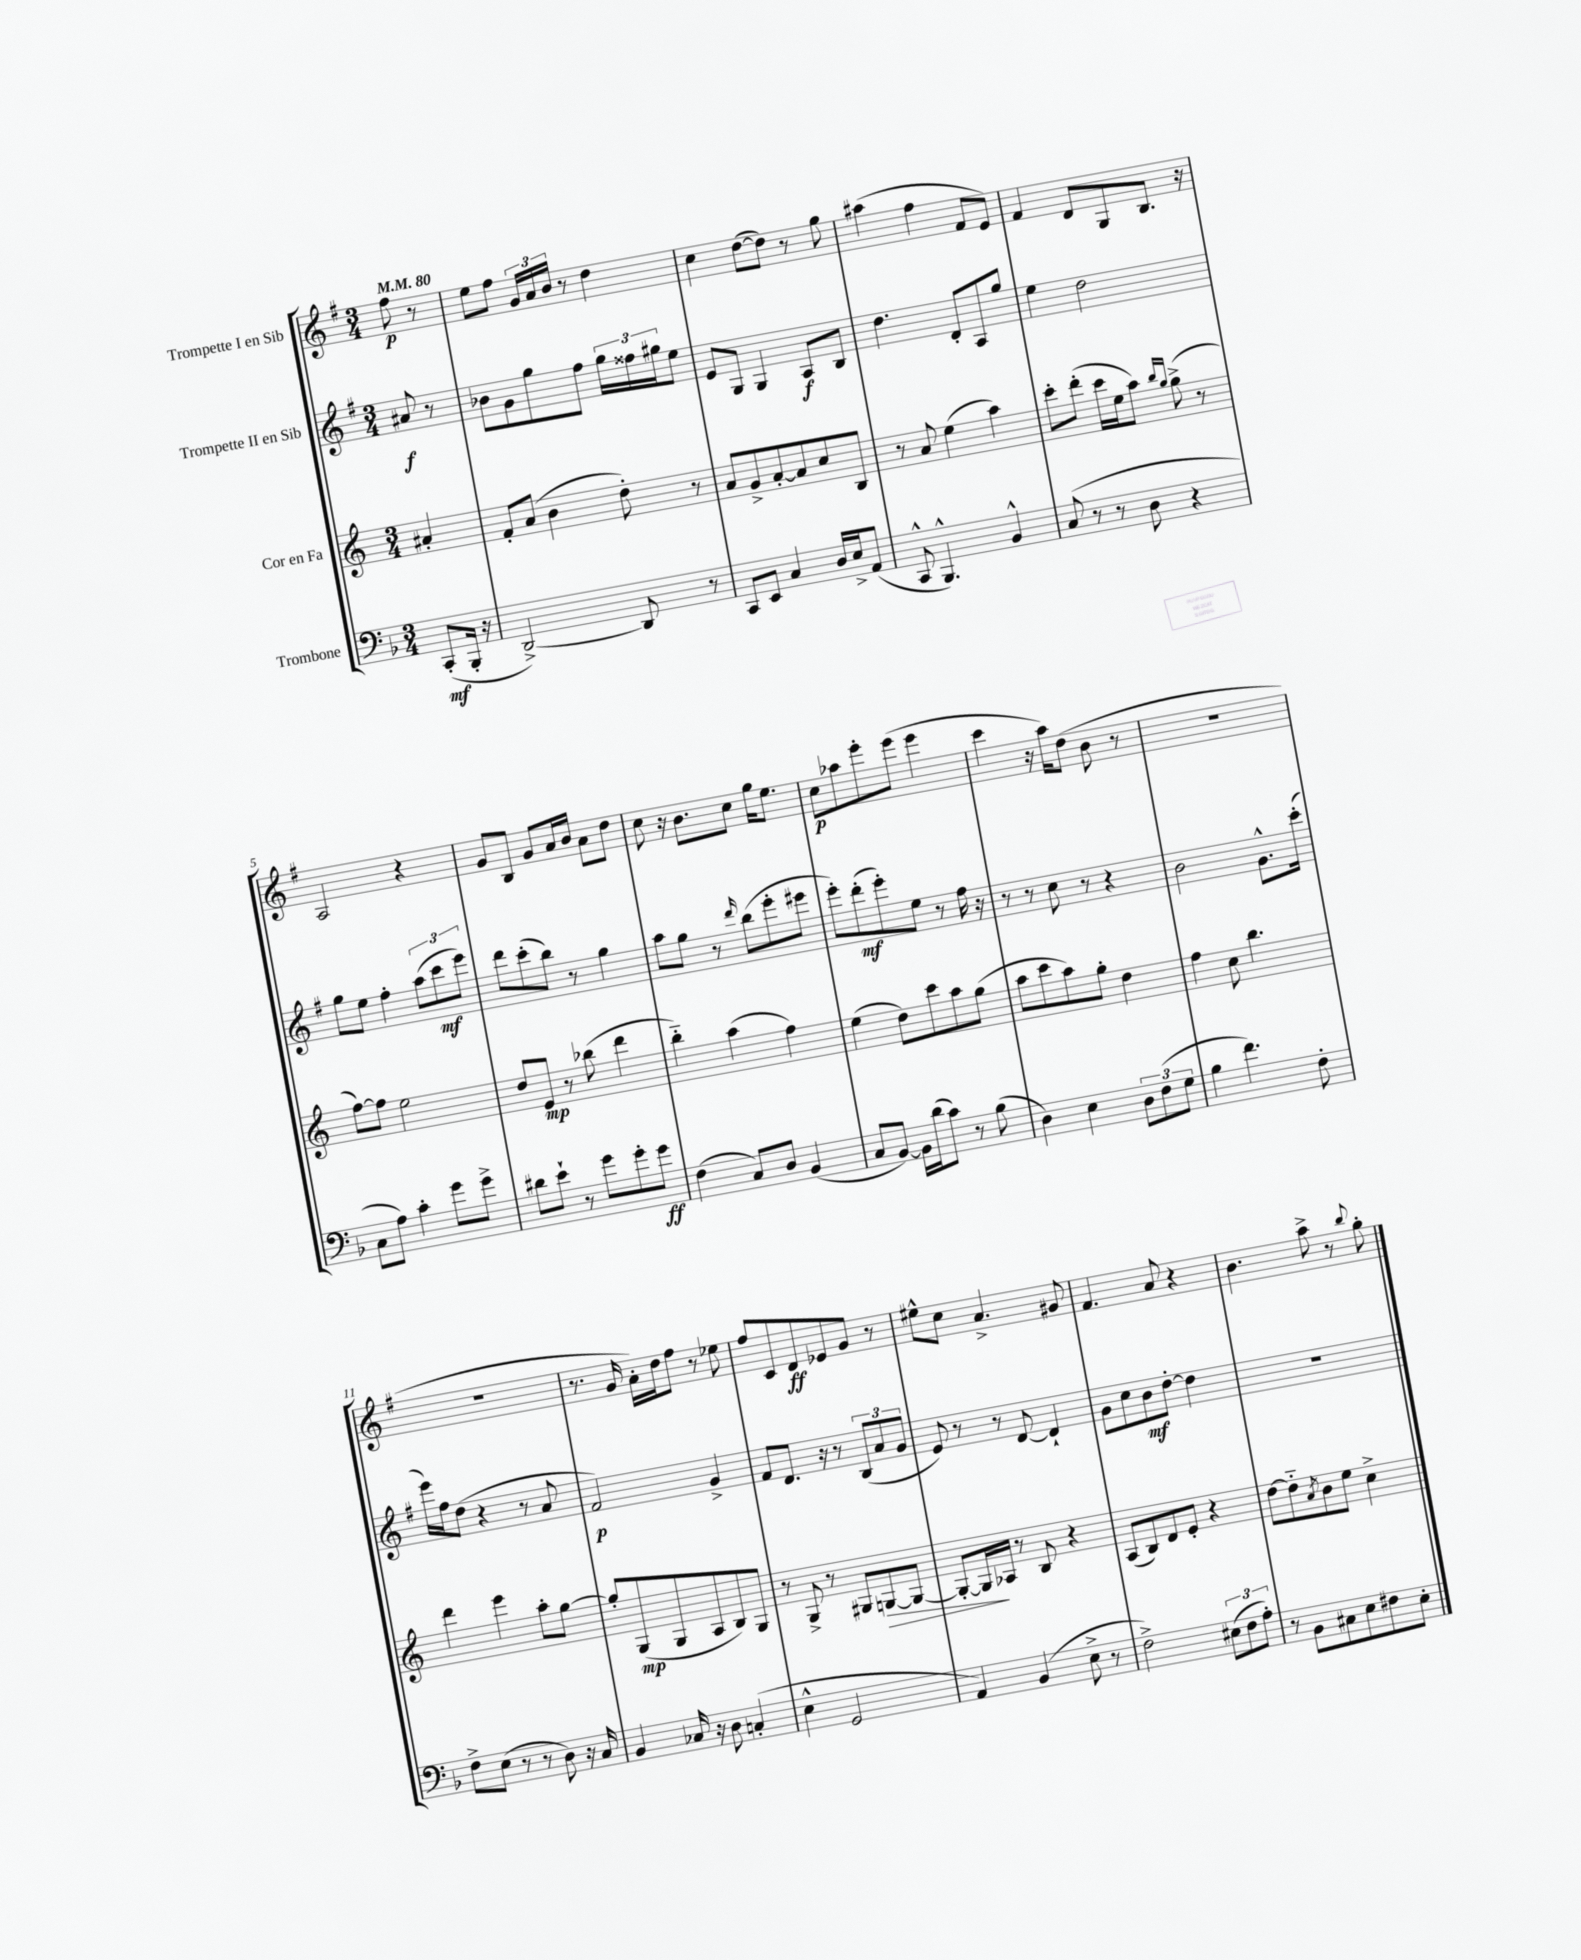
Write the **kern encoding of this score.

**kern	**dynam	**kern	**dynam	**kern	**dynam	**kern	**dynam
*part4	*part4	*part3	*part3	*part2	*part2	*part1	*part1
*staff4	*staff4	*staff3	*staff3	*staff2	*staff2	*staff1	*staff1
*I"Trombone	*	*I"Cor en Fa	*	*I"Trompette II en Sib	*	*I"Trompette I en Sib	*
*clefF4	*	*clefG2	*	*clefG2	*	*clefG2	*
*k[b-]	*	*k[]	*	*k[f#]	*	*k[f#]	*
*M3/4	*	*M3/4	*	*M3/4	*	*M3/4	*
*MM80	*	*MM80	*	*MM80	*	*MM80	*
=	=	=	=	=	=	=	=
(8CC'/L	mf	4a#X'/	.	8a#X/	f	8ff#\	p
16BBB-'/Jk	.	.	.	8r	.	8r	.
16r	.	.	.	.	.	.	.
=1	=1	=1	=1	=1	=1	=1	=1
[2DD^/)	.	8f'/L	.	8b-X\L	.	8ee\L	.
.	.	(8a/J	.	8g\	.	8ff#\J	.
.	.	4b\	.	8gg\	.	24g/LL	.
.	.	.	.	.	.	24a/	.
.	.	.	.	.	.	24b/JJ	.
.	.	.	.	8ff#\J	.	8r	.
8DD/]	.	8dd'\)	.	24gg\LL	.	4dd\	.
.	.	.	.	24ff##X\	.	.	.
.	.	.	.	24gg#X\J	.	.	.
8r	.	8r	.	8ee\J	.	.	.
=2	=2	=2	=2	=2	=2	=2	=2
8CC/L	.	8a/L	.	8e/L	.	4cc\	.
8EE/J	.	8g^/	.	8G/J	.	.	.
4C/	.	[8a'/	.	4G/	.	([8dd\L	.
.	.	8a/]	.	.	.	8dd\J])	.
16D/LL	.	8cc/	.	8A/L	f	8r	.
16E^/J	.	.	.	.	.	.	.
(8AA/J	.	8B/J	.	8B/J	.	8gg\	.
=3	=3	=3	=3	=3	=3	=3	=3
8CC^^/	.	8r	.	4.dd\	.	(4aa#X\	.
4.BBB-^^/)	.	8a/	.	.	.	.	.
.	.	(4ee\	.	.	.	4ff#\	.
.	.	.	.	8d'/L	.	.	.
4BB-^^/	.	4aa\)	.	8A/	.	8f#/L	.
.	.	.	.	8gg/J	.	8e/J)	.
=4	=4	=4	=4	=4	=4	=4	=4
(8C/	.	8ccc'\L	.	4ee\	.	4f#/	.
8r	.	(8ddd'\J	.	.	.	.	.
8r	.	16ccc\LL	.	2dd\	.	8d/L	.
.	.	16ee\J	.	.	.	.	.
8D\	.	8aa\J)	.	.	.	8G/	.
.	.	16qqbb/LL	.	.	.	.	.
.	.	16qqgg/JJ	.	.	.	.	.
4r	.	(8gg^\	.	.	.	8.B/J	.
.	.	8r	.	.	.	.	.
.	.	.	.	.	.	16r	.
!!LO:LB:g=z
=5	=5	=5	=5	=5	=5	=5	=5
8C\L	.	[8ff\L)	.	8gg\L	.	2A/	.
8A\J)	.	8ff\J]	.	8ee\J	.	.	.
4c'\	.	2ee\	.	4ff#'\	.	.	.
8g\L	.	.	.	(12aa\L	.	4r	.
.	.	.	.	12ccc\	mf	.	.
8g^\J	.	.	.	.	.	.	.
.	.	.	.	12eee\J)	.	.	.
=6	=6	=6	=6	=6	=6	=6	=6
8d#X\L	.	8dd/L	.	8ddd\L	.	8g/L	.
8e`\J	.	8e/J	mp	(8ccc'\	.	8B/J	.
8r	.	8r	.	8bb\J)	.	8g/L	.
8g\L	.	(8bb-X\	.	8r	.	16a/L	.
.	.	.	.	.	.	16b/JJ	.
8g'\	.	4ddd\	.	4gg\	.	8a\L	.
8g\J	ff	.	.	.	.	8dd\J	.
=7	=7	=7	=7	=7	=7	=7	=7
(4F\	.	4bb\)	.	8aa\L	.	8cc\	.
.	.	.	.	8gg\J	.	16r	.
.	.	.	.	.	.	8.b\L	.
8C/L)	.	(4aa\	.	8r	.	.	.
.	.	.	.	16qqddd/	.	.	.
8D/J	.	.	.	(8bb\L	.	8cc\J	.
(4BB-/	.	4ff\)	.	8eee'\	.	16gg\KL	.
.	.	.	.	.	.	8.ee\J	.
.	.	.	.	8eee#X\J	.	.	.
=8	=8	=8	=8	=8	=8	=8	=8
8C/L	.	(4ee\	.	8eee'\L)	.	8cc\L	p
[8BB-/J)	.	.	.	(8ddd'\	mf	8aa-X\	.
16BB-\LL]	.	8dd\L)	.	8eee'\)	.	8eee'\	.
(16d\J	.	.	.	.	.	.	.
8c\J)	.	8ccc\	.	8ee\J	.	(8eee\J	.
8r	.	8aa\	.	8r	.	4eee\	.
(8B-\	.	(8gg\J	.	16ff#\	.	.	.
.	.	.	.	16r	.	.	.
=9	=9	=9	=9	=9	=9	=9	=9
4D\)	.	8aa\L	.	8r	.	4ccc\	.
.	.	8ccc\	.	8r	.	.	.
4E\	.	8aa\)	.	8cc\	.	16r	.
.	.	.	.	.	.	16aa\KL)	.
.	.	8gg'\J	.	8r	.	(8dd\J	.
12D\L	.	4dd\	.	4r	.	8b\	.
(12F\	.	.	.	.	.	.	.
.	.	.	.	.	.	8r	.
12G\J	.	.	.	.	.	.	.
=10	=10	=10	=10	=10	=10	=10	=10
4B-\	.	4ff\	.	2b\	.	2.r	.
4.f\)	.	8cc\	.	.	.	.	.
.	.	4.bb\	.	.	.	.	.
.	.	.	.	8.g^^\L	.	.	.
8F'\	.	.	.	.	.	.	.
.	.	.	.	(16ccc'\Jk	.	.	.
!!LO:LB:g=z
=11	=11	=11	=11	=11	=11	=11	=11
8F^\L	.	4ddd\	.	16eee\LL)	.	2.r	.
.	.	.	.	16ff#\J	.	.	.
(8E\J	.	.	.	(8dd\J	.	.	.
8r	.	4eee\	.	4r	.	.	.
8r	.	.	.	.	.	.	.
8D\)	.	8aa'\L	.	8r	.	.	.
16r	.	[8gg\J	.	8a/	.	.	.
16C/	.	.	.	.	.	.	.
=12	=12	=12	=12	=12	=12	=12	=12
4BB-/	.	8gg'/L]	.	2f#/)	p	8.r	.
.	.	(8G/	mp	.	.	.	.
.	.	.	.	.	.	16g/	.
16C-X/	.	8G/	.	.	.	16a'\LL)	.
16r	.	.	.	.	.	16dd\J	.
8D\	.	8A/	.	.	.	8ff#\J	.
(4Cn'/	.	8B/)	.	4g^/	.	8r	.
.	.	8G/J	.	.	.	8ee-X\	.
=13	=13	=13	=13	=13	=13	=13	=13
4E^^\	.	8r	.	8f#/L	.	8ff#/L	.
.	.	8G^/	.	8.d/J	.	8c/	.
2GG/	.	8r	.	.	.	8d/	ff
.	.	.	.	16r	.	.	.
.	.	8G#X/L	.	8r	.	8e-X/	.
!	!	!	!LO:HP:b	!	!	!	!
.	.	[8Gn/	>	(12B/L	.	8g/J	.
.	.	.	.	12a/	.	.	.
.	.	8G/J_	.	.	.	8r	.
.	.	.	.	12g/J	.	.	.
=14	=14	=14	=14	=14	=14	=14	=14
4AA/)	.	8G'/L_	.	8e/)	.	8ee#X^^\L	.
.	.	16G/L]	.	8r	.	8cc\J	.
.	.	16A-X/JJ	]	.	.	.	.
(4BB-/	.	8r	.	8r	.	4.a^/	.
.	.	8B/	.	[8d/	.	.	.
8E^\	.	4r	.	4d`/]	.	.	.
8r	.	.	.	.	.	8g#X/	.
=15	=15	=15	=15	=15	=15	=15	=15
2F^\)	.	(8A/L	.	8g\L	.	4.f#/	.
.	.	8B/)	.	8cc\	.	.	.
.	.	8d/	.	8b\	mf	.	.
.	.	8e'/J	.	[8dd'\J	.	8a/	.
(12E#X\L	.	4r	.	4dd\]	.	4r	.
12F\	.	.	.	.	.	.	.
12A'\J)	.	.	.	.	.	.	.
=16	=16	=16	=16	=16	=16	=16	=16
8r	.	[8dd\L	.	2.r	.	4.b\	.
8BB-\L	.	8dd\]	.	.	.	.	.
.	.	8qa/	.	.	.	.	.
8C#X\	.	8b\	.	.	.	.	.
8E\	.	8ee\J	.	.	.	8aa^\	.
8F#X\	.	4cc^\	.	.	.	8r	.
.	.	.	.	.	.	8qqbb/	.
8E'\J	.	.	.	.	.	8gg'\	.
==	==	==	==	==	==	==	==
*-	*-	*-	*-	*-	*-	*-	*-
